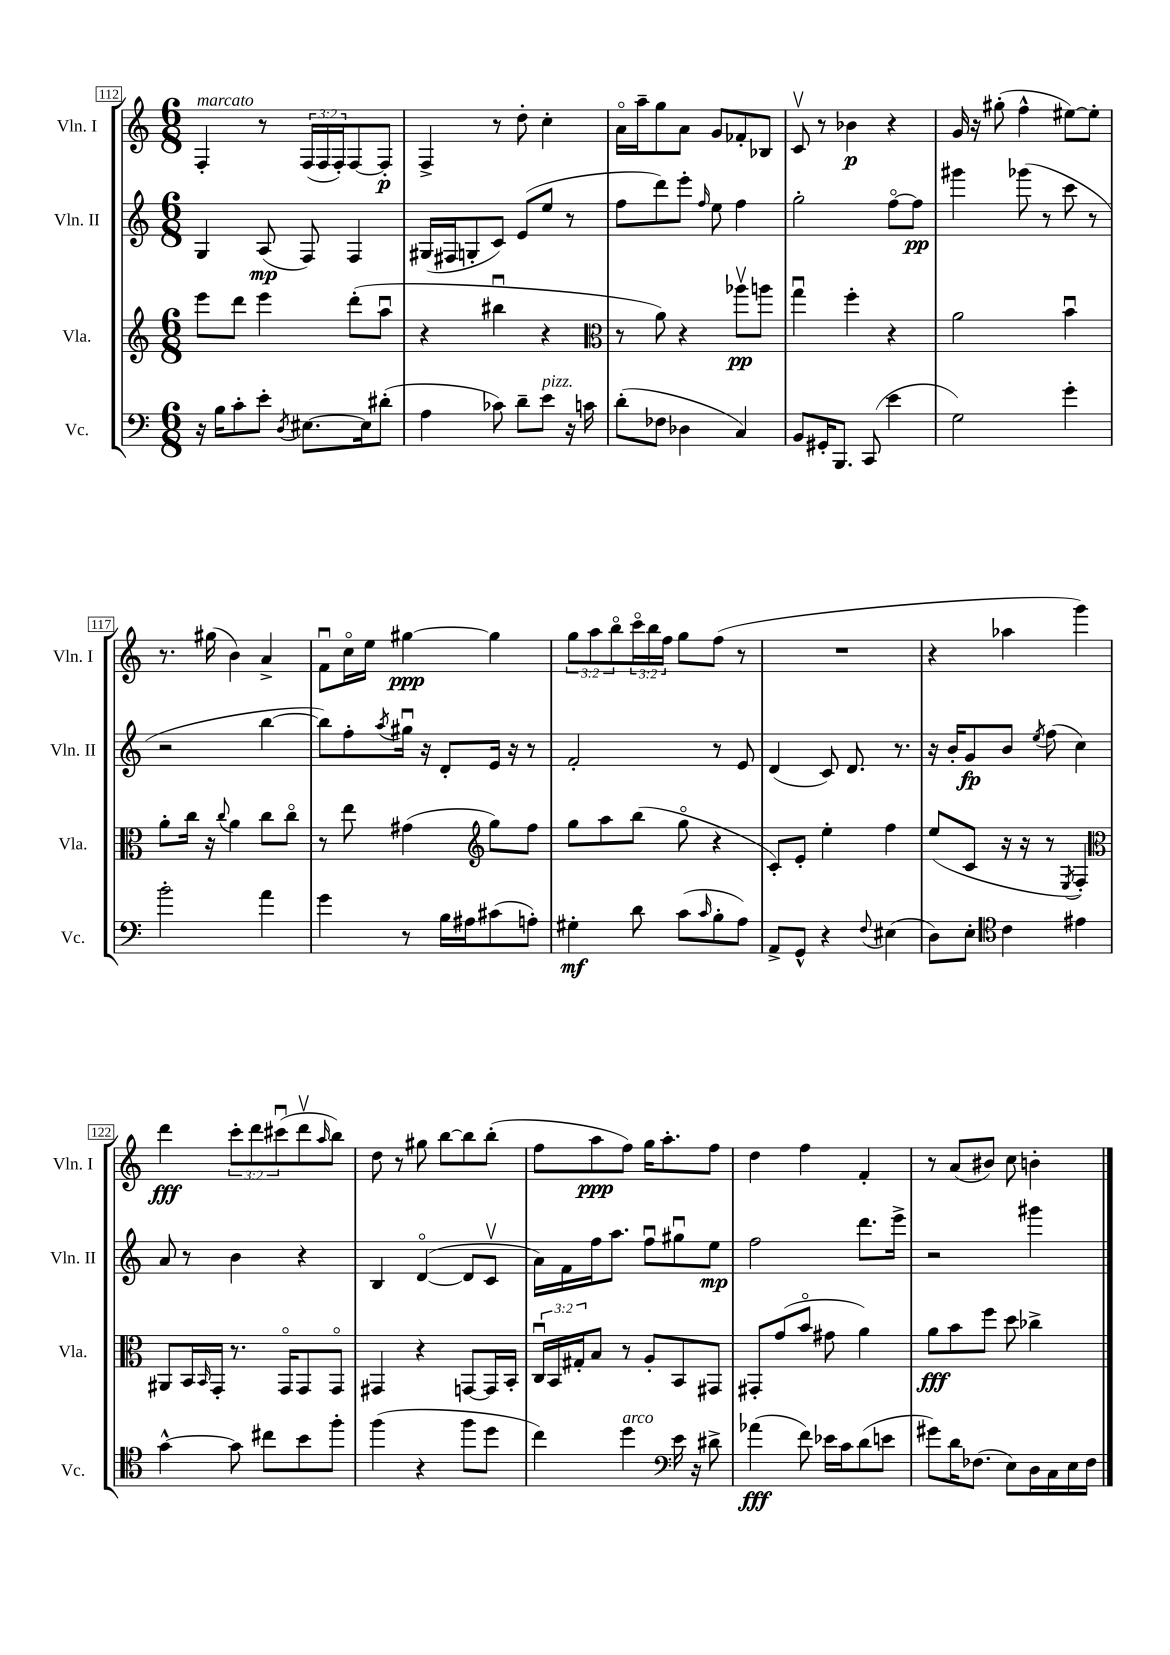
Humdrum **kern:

**kern	**kern	**kern	**kern
*staff4	*staff3	*staff2	*staff1
*clefF4	*clefG2	*clefG2	*clefG2
*k[]	*k[]	*k[]	*k[]
*M6/8	*M6/8	*M6/8	*M6/8
16r	8eee	4G	4F'
16B	.	.	.
8c'	8ddd	.	.
8e'	4eee	(8A	8r
8qD	.	.	.
[8.E#	.	8F)	(24F
.	.	.	24F
.	.	.	24F')
.	(8ddd'	4F	[8F
16E#]	.	.	.
(8d#'	8aau	.	8F']
=	=	=	=
4A	4r	(16G#	4F^
.	.	16F#	.
.	.	8G'	.
8c-)	4bb#u	8c)	8r
8d~	.	(8e	8dd'
8e	4r	8ee	4cc'
16r	.	8r	.
16c	.	.	.
=	=	=	=
*	*clefC3	*	*
(8d'	8r	8ff	16ao
.	.	.	16aa~
8F-	8a)	8ddd)	8gg
4D-	4r	8eee'	8a
.	.	16qqff	.
.	.	8ee	8g
4C)	8aa-v	4ff	8f-'
.	8aa	.	8B-
=	=	=	=
8BB	4ggu	2gg'	8cv
16GG#'	.	.	8r
8.BBB	.	.	.
.	4ff'	.	4b-
(8CC	.	.	.
4e	4r	[8ffo	4r
.	.	8ff]	.
=	=	=	=
2G)	2a	4ggg#	16g
.	.	.	16r
.	.	.	(8gg#'
.	.	(8ggg-	4ff^^
.	.	8r	.
4g'	4bu	8ccc	[8ee#)
.	.	8r	8ee#']
=	=	=	=
2b'	8a'	2r	8.r
.	16cc	.	.
.	16r	.	(16gg#
.	8qqcc	.	.
.	4a	.	4b)
4a	8cc	[4bb	4a^
.	8cco	.	.
=	=	=	=
4g	8r	8bb])	8fu
.	8ee	8ff'	16cco
.	.	.	16ee
.	.	8qaa	.
8r	(4g#	16gg#u	[4gg#
.	.	16r	.
16B	.	8d'	.
16A#	.	.	.
*	*clefG2	*	*
(8c#	8gg)	16e	4gg#]
.	.	16r	.
8A')	8ff	8r	.
=	=	=	=
4G#'	8gg	2f'	12gg
.	.	.	12aa
.	8aa	.	.
.	.	.	12bbo
8d	(8bb	.	24ccco
.	.	.	24bb
.	.	.	24ff
(8c	8ggo	.	8gg
16qqc	.	.	.
8B'	4r	8r	(8ff
8A)	.	8e	8r
=	=	=	=
8AA^	8c')	(4d	2.r
8GG^^	8e'	.	.
4r	4ee'	8c)	.
.	.	8.d	.
8qqF	.	.	.
(4E#	4ff	.	.
.	.	8.r	.
=	=	=	=
8D)	(8ee	16r	4r
.	.	16b'	.
8E'	8c	8g	.
*clefC4	*	*	*
4c	16r	8b	4aa-
.	16r	.	.
.	.	8qee	.
.	8r	(8ff	.
.	8qE	.	.
4e#	4F')	4cc)	4ggg)
=	=	=	=
*	*clefC3	*	*
[4g^^	8AA#	8a	4ddd
.	16BB	8r	.
.	16qqBB	.	.
.	16GG'	.	.
8g]	8.r	4b	12ccc'
.	.	.	12ddd
8cc#	.	.	.
.	.	.	(12ccc#u
.	16GGo	.	.
8b	8GG	4r	8dddv
.	.	.	16qqaa
8ff'	8GGo	.	8bb)
=	=	=	=
(4ff	4GG#	4B	8dd
.	.	.	8r
4r	4r	([4do	8gg#
.	.	.	[8bb
8ff	[8GG	8d]	8bb]
8dd	16GG]	8cv	(8bb'
.	16BB'	.	.
=	=	=	=
4cc)	24Cu	16a)	8ff
.	24BB	.	.
.	.	16f	.
.	24G#'	.	.
.	8B	16ff	8aa
.	.	8.aa	.
4dd	8r	.	8ff)
.	8A'	8ffu	16gg
.	.	.	8.aa'
*clefF4	*	*	*
16e	8BB	8gg#u	.
16r	.	.	.
8d#^	8GG#	8ee	8ff
=	=	=	=
(4a-	8GG#'	2ff	4dd
.	(8g	.	.
8f)	8bo	.	4ff
16e-	8g#	.	.
16c	.	.	.
(8d	4a)	8.ddd	4f'
8e	.	.	.
.	.	16eee^	.
=	=	=	=
8g#)	8a	2r	8r
16d	8b	.	(8a
(8.F-	.	.	.
.	8ff	.	8b#)
8E)	8dd	.	8cc
16D	4cc-^	4ggg#	4b'
16C	.	.	.
16E	.	.	.
16F-	.	.	.
==	==	==	==
*-	*-	*-	*-
